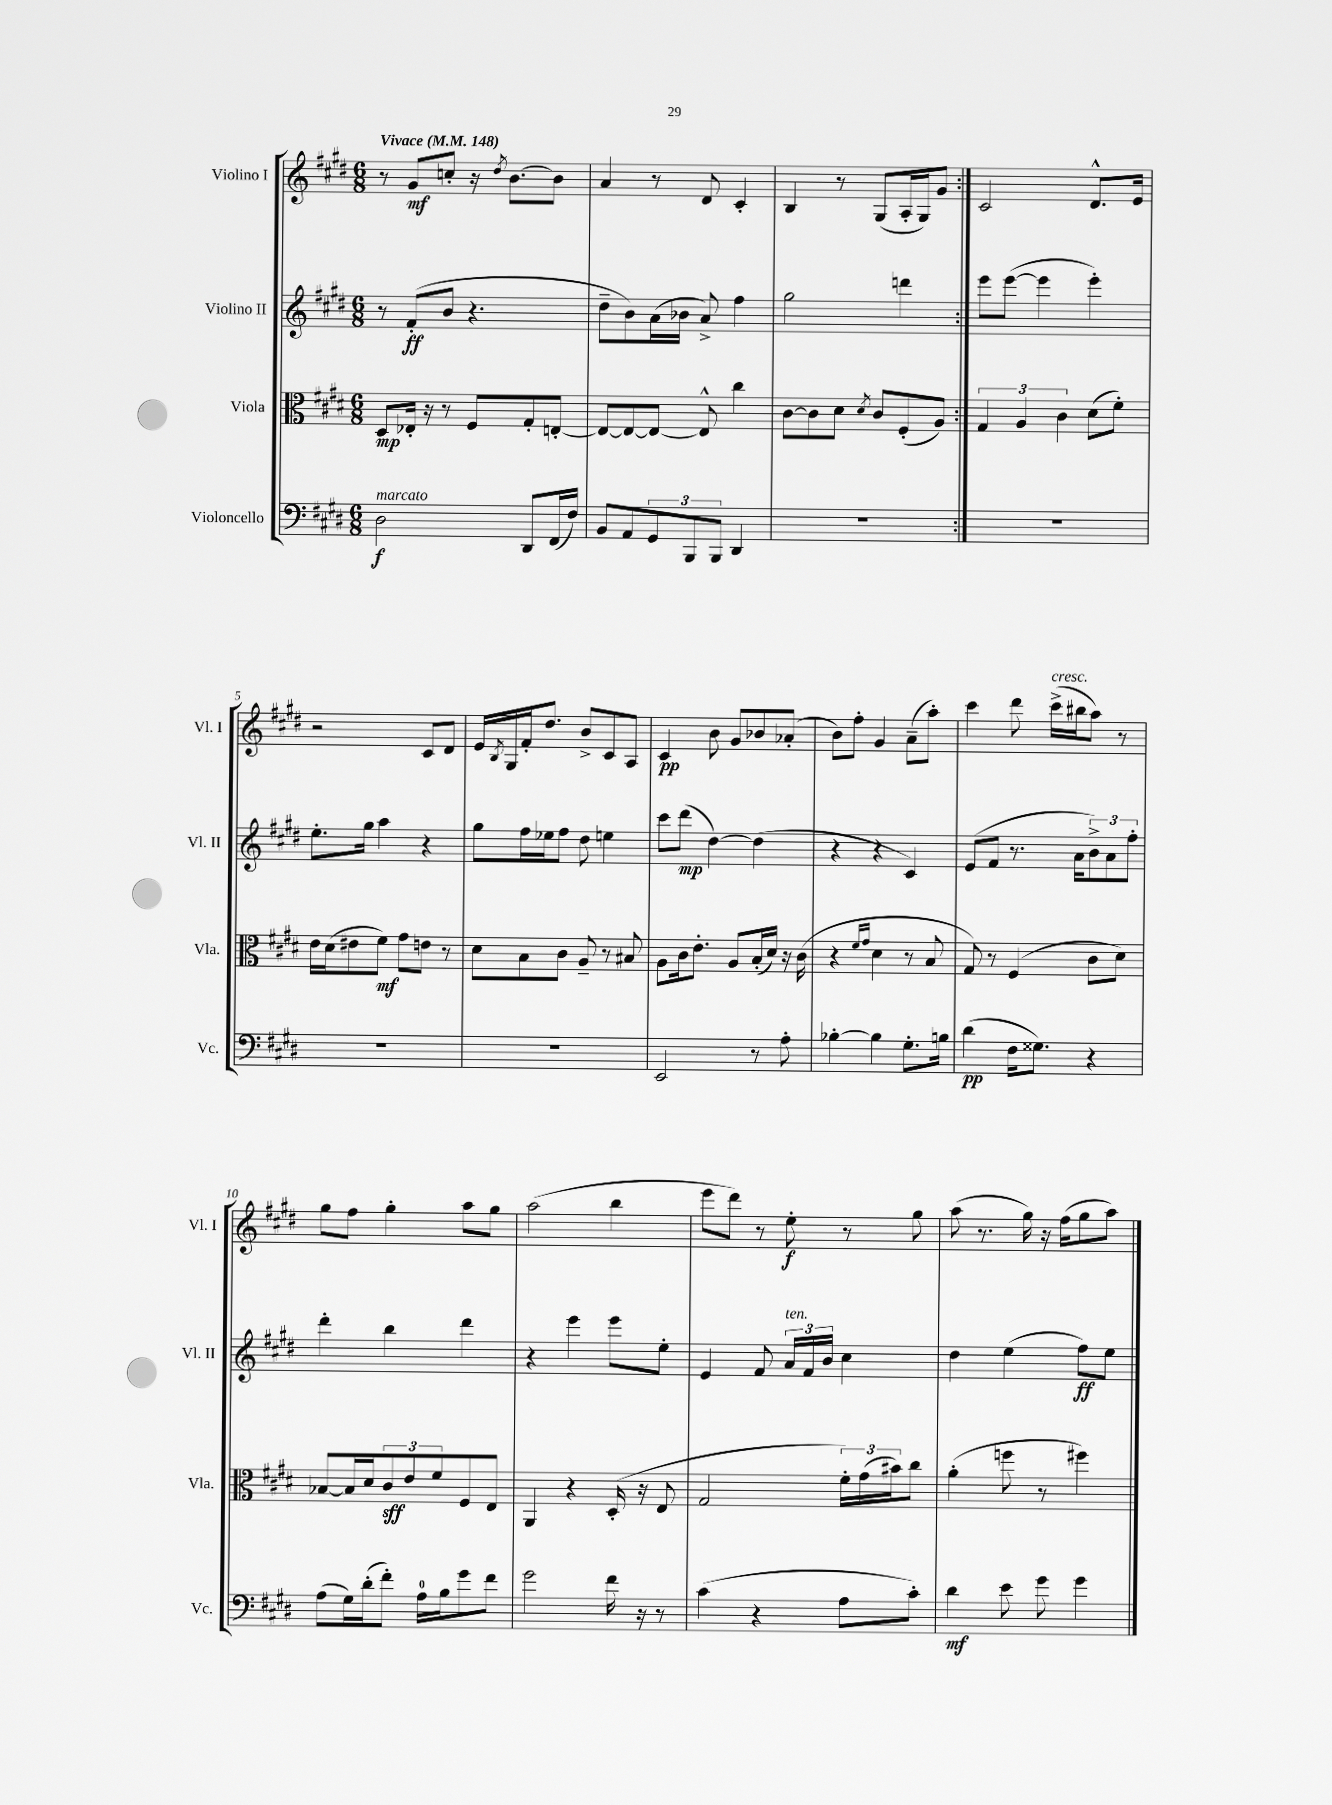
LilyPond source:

<<
\new StaffGroup <<
\new Staff = "s0" \with { instrumentName = "Violino I" shortInstrumentName = "Vl. I" } {
    \clef treble \key e \major \numericTimeSignature \time 6/8 \tempo "Vivace" 4 = 148
    \repeat volta 2 { r8 gis'8\mf c''8-. r16 \acciaccatura { dis''8 } b'8.~ b'8 |
    a'4 r8 dis'8 cis'4-. |
    b4 r8 gis8( a16-. gis16) gis'8 | }
    cis'2 dis'8.-^ e'16 |
    r2 cis'8 dis'8 |
    e'16 \acciaccatura { b8 } gis16 fis'16-. dis''8. b'8-> cis'8 a8 |
    cis'4\pp b'8 gis'8 bes'8 aes'8-.( |
    b'8) fis''8-. gis'4 a'8--( a''8-.) |
    cis'''4 dis'''8 cis'''16->^\markup { \italic "cresc." }( bis''16 a''8) r8 |
    gis''8 fis''8 gis''4-. a''8 gis''8 |
    a''2( b''4 |
    e'''8 dis'''8) r8 e''8-.\f r8 gis''8 |
    a''8( r8. gis''16) r16 fis''16( gis''8 a''8) \bar "|." |
}
\new Staff = "s1" \with { instrumentName = "Violino II" shortInstrumentName = "Vl. II" } {
    \clef treble \key e \major \numericTimeSignature \time 6/8
    \repeat volta 2 { r8 fis'8-.\ff( b'8 r4. |
    dis''8-- b'8) a'16( bes'16 a'8->) fis''4 |
    gis''2 d'''4 | }
    e'''8 e'''8~( e'''4 e'''4-.) |
    e''8.-. gis''16 a''4 r4 |
    gis''8 fis''16 ees''16 fis''8 dis''8 e''4 |
    cis'''8 dis'''8\mp( dis''4~) dis''4( |
    r4 r4 cis'4) |
    e'8( fis'8 r8. a'16 \tuplet 3/2 { b'8->) a'8 fis''8-. } |
    dis'''4-. b''4 dis'''4 |
    r4 e'''4 e'''8 e''8-. |
    e'4 fis'8 \tuplet 3/2 { a'16^\markup { \italic "ten." } fis'16 b'16 } cis''4 |
    dis''4 e''4( fis''8\ff) e''8 \bar "|." |
}
\new Staff = "s2" \with { instrumentName = "Viola" shortInstrumentName = "Vla." } {
    \clef alto \key e \major \numericTimeSignature \time 6/8
    \repeat volta 2 { dis8\mp ees16-. r16 r8 fis8 gis8-. e8~-. |
    e8~ e8~ e8~ e8-^ cis''4 |
    cis'8~ cis'8 dis'8 \acciaccatura { dis'8 } cis'8 fis8-.( a8) | }
    \tuplet 3/2 { gis4 a4 cis'4 } dis'8( fis'8-.) |
    e'16 dis'16( eis'8 fis'8\mf) gis'8 e'8 r8 |
    dis'8 b8 cis'8 a8-- r8 bis8 |
    a8 cis'16 e'8.-. a8 b16-.( dis'16) r16 cis'16( |
    r4 \grace { fis'16 gis'16 } dis'4 r8 b8 |
    gis8) r8 fis4( cis'8 dis'8) |
    bes8~ bes16 dis'16 \tuplet 3/2 { cis'8\sff e'8 fis'8 } fis8 e8 |
    a,4 r4 dis16-.( r16 e8 |
    gis2 \tuplet 3/2 { fis'16-.) gis'16( bis'16) } cis''8 |
    a'4-.( f''8 r8 fis''4) \bar "|." |
}
\new Staff = "s3" \with { instrumentName = "Violoncello" shortInstrumentName = "Vc." } {
    \clef bass \key e \major \numericTimeSignature \time 6/8
    \repeat volta 2 { dis2\f^\markup { \italic "marcato" } dis,8 fis,16( fis16) |
    b,8 a,8 \tuplet 3/2 { gis,8 b,,8 b,,8 } dis,4 |
    R2. | }
    R2. |
    R2. |
    R2. |
    e,2 r8 a8-. |
    bes4~-. bes4 gis8.-. b16 |
    dis'4\pp( fis16 gisis8.) r4 |
    a8( gis16) dis'16-.( fis'8-.) a16-0 b16 gis'8 fis'8 |
    gis'2 fis'16 r16 r8 |
    cis'4( r4 a8 cis'8-.) |
    dis'4\mf e'8 gis'8 gis'4 \bar "|." |
}
>>
>>
